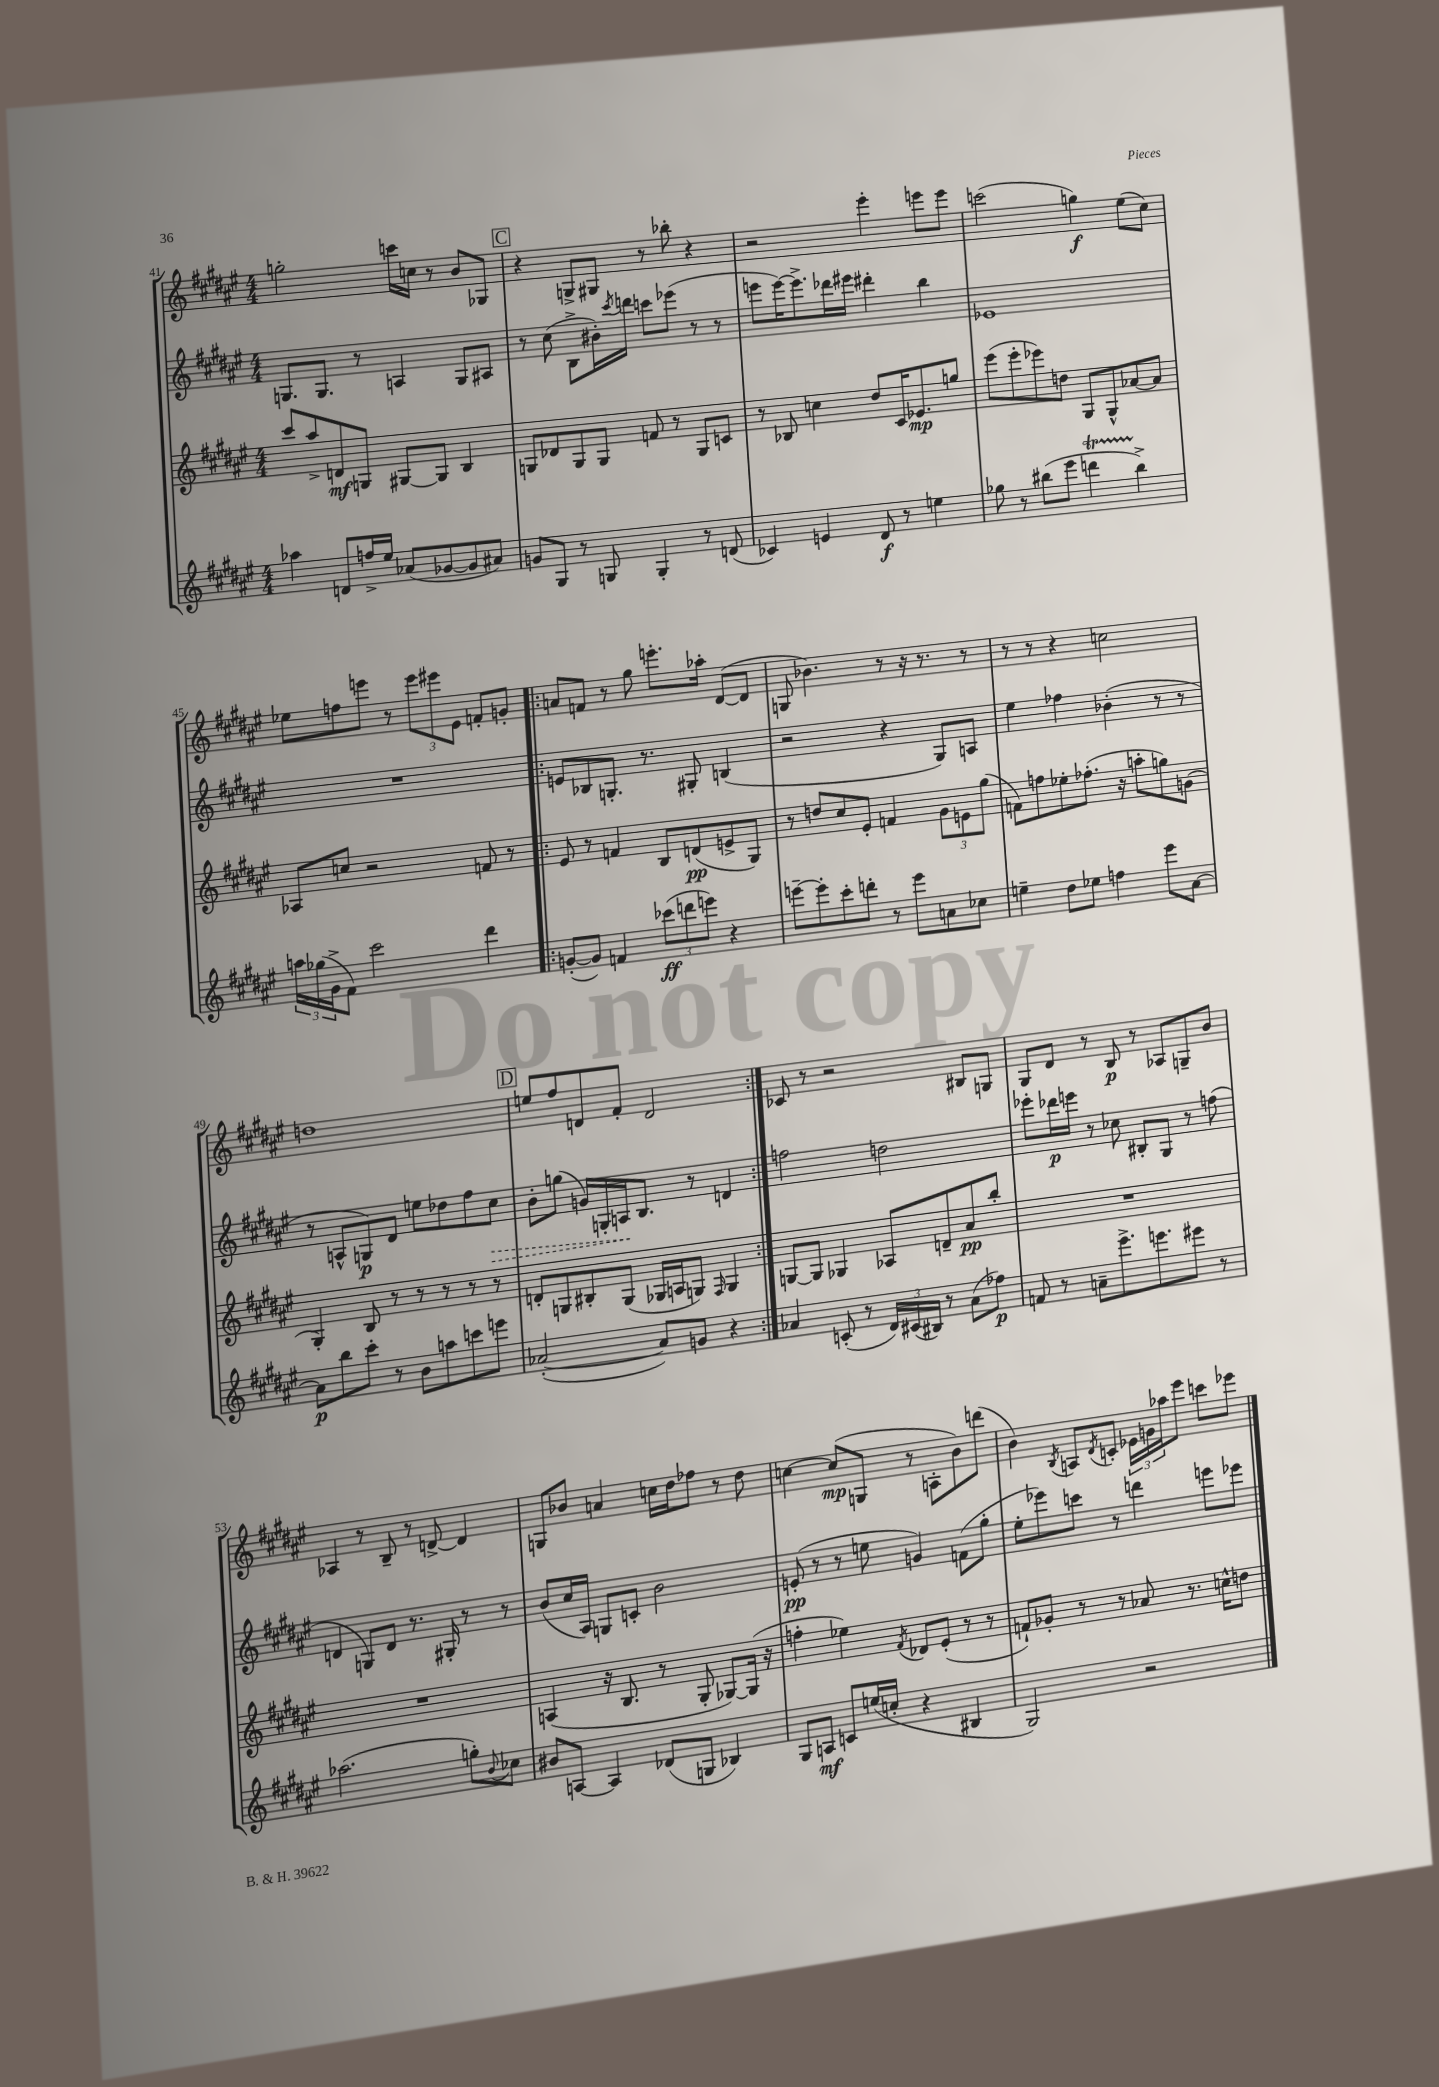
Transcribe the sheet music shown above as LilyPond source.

<<
\new StaffGroup <<
\new Staff = "s0" {
    \clef treble \key fis \major \numericTimeSignature \time 4/4
    g''2-. c'''16 c''16 r8 b'8 ges8 |
    \mark \markup { \box "C" } r4 g8-> gis8 r8 bes''8-. r4 |
    r2 eis'''4-. e'''8 e'''8 |
    c'''2( g''4\f) eis''8( cis''8) |
    ees''8 f''8 e'''8 r8 \tuplet 3/2 { e'''8 eis'''8 eis'8 } f'8-. g'8-. |
    \repeat volta 2 { a'8 f'8 r8 gis''8 e'''8.-. aes''16-. dis'8~( dis'8 |
    g8 bes'4.) r8 r16 r8. r8 |
    r8 r8 r4 c''2 |
    d''1 |
    \mark \markup { \box "D" } e''8 fis''8 d'8 fis'8-. d'2 | }
    ces'8 r8 r2 bis8 g8 |
    gis8 dis'8 r8 b8\p r8 aes8 g8-- b'8 |
    aes4 r8 b8-- r8 d'8~-> d'4 |
    g8 bes'8 a'4 c''16 dis''16 fes''8 r8 dis''8 |
    c''4~ c''8\mp( g8 r8 a8-. b'8) d'''8( |
    b'4) \acciaccatura { b8 } a8 \acciaccatura { dis'8 } c'8-. \tuplet 3/2 { ees'16 g'16 aes''16 } eis'''8 c'''8 ees'''8 \bar "|." |
}
\new Staff = "s1" {
    \clef treble \key fis \major \numericTimeSignature \time 4/4
    g8. g8. r8 a4 g8 ais8 |
    \mark \markup { \box "C" } r8 cis''8( b8-> bis'16-.) \acciaccatura { cis'''8 } d'''16 c'''8 ees'''8( r8 r8 |
    e'''8 e'''16~) e'''8.-> des'''16 eis'''16 dis'''4-. b''4 |
    ees'1 |
    R1 |
    \repeat volta 2 { e'8 bes8 g8.-. r8. gis8-. b4( |
    r2 r4 gis8) a8 |
    eis''4 fes''4 bes'4-.( r8 r8 |
    r8 a8-^ g8\p) dis'8 e''8 des''8 fis''8 \once \override Hairpin.style = #'dashed-line cis''8\> |
    \mark \markup { \box "D" } b'8-. g''8( g'16) g16-. a16\! b8. r8 d'4 | }
    f''2 d''2 |
    ees'''8-. des'''16\p e'''16 r8 ces''8 bis8-. gis8 r8 f''8( |
    d'4 g8) d'8 r8. gis16-. r8 r8 |
    b'8( cis''16 ais16) g8 c'8-. b'2 |
    e'8-.\pp( r8 r8 e''8 g'4) f'8( gis''8-. |
    eis''8-. ees'''8) c'''8 r8 d'''4 e'''8 ees'''8 \bar "|." |
}
\new Staff = "s2" {
    \clef treble \key fis \major \numericTimeSignature \time 4/4
    cis'''8 ais''8-> d'8\mf g8 gis8~ gis8 b4 |
    \mark \markup { \box "C" } g8 des'8 g8 g8 f'8 r8 g8 c'8 |
    r8 bes8 c''4 dis''8 cis'16 ees'8.\mp g''8 |
    eis'''8( eis'''8-. ees'''8) d''8 gis8 gis8-^ aes'8~ aes'8 |
    aes8 c''8 r2 f'8 r8 |
    \repeat volta 2 { eis'8 r8 f'4 b8 d'8\pp( e'8-> gis8) |
    r8 d''8 cis''8 eis'8-. f'4 \tuplet 3/2 { gis'8 e'8 gis''8( } |
    f'8) f''8 ees''8-. fes''8.-.( r16 a''8-. g''8) g'8( |
    gis4-.) b8 r8 r8 r8 r8 r8 |
    \mark \markup { \box "D" } d'8-. g8 bis8-. g8( ges16 a16 g8) \grace { fis16 } g4 | }
    g8~ g8 ges4 aes8 d'8-- ais'8\pp b''8-. |
    R1 |
    R1 |
    a4( r16 b8. r8 gis8-. ges8~) ges16( r16 |
    f''4-. ees''4) \acciaccatura { fis'8 } des'8 eis'8-.( r8 r8 |
    f'8-!) ges'8-. r8 r8 aes'8 r8. c''16-^ d''8 \bar "|." |
}
\new Staff = "s3" {
    \clef treble \key fis \major \numericTimeSignature \time 4/4
    aes''4 d'8 f''16-> eis''16 aes'8( ges'8~ ges'8 ais'8) |
    \mark \markup { \box "C" } g'8 gis8 r8 g8 g4-. r8 d'8( |
    ces'4) e'4 dis'8\f r8 e''4 |
    ges''8 r8 bis''8( eis'''8 d'''4\startTrillSpan bis''4->\stopTrillSpan) |
    \tuplet 3/2 { a''16 ges''16( gis'16-> } fis'8) cis'''2 dis'''4 |
    \repeat volta 2 { g'8~-.( g'8) f'4 \tuplet 3/2 { ces'''8\ff( d'''8 e'''8) } r4 |
    e'''8~-- e'''8-. cis'''8-. d'''8-. r8 e'''8 a'8 ces''8 |
    e''4-- dis''8 ees''8 f''4 eis'''8 ais'8~ |
    ais'8\p b''8 cis'''8-. r8 b'8 a''8 c'''8 e'''8 |
    \mark \markup { \box "D" } aes'2~-.( aes'8) g'8 r4 | }
    aes'4 c'8-.( r8 \tuplet 3/2 { dis'16) cis'16( bis16) } r8 aes'8( fes''8\p) |
    f'8 r8 a'8-- eis'''8.-> e'''8. eis'''8 r8 |
    aes''2.( g''8-.) \appoggiatura { b'8 } ces''8 |
    bis'8 a8~ a4 des'8( g8 bes4) |
    gis8 a8\mf c'8 e''16( c''16-. r4 bis4 |
    gis2) r2 \bar "|." |
}
>>
>>
\layout { \context { \Score currentBarNumber = #41 } }
